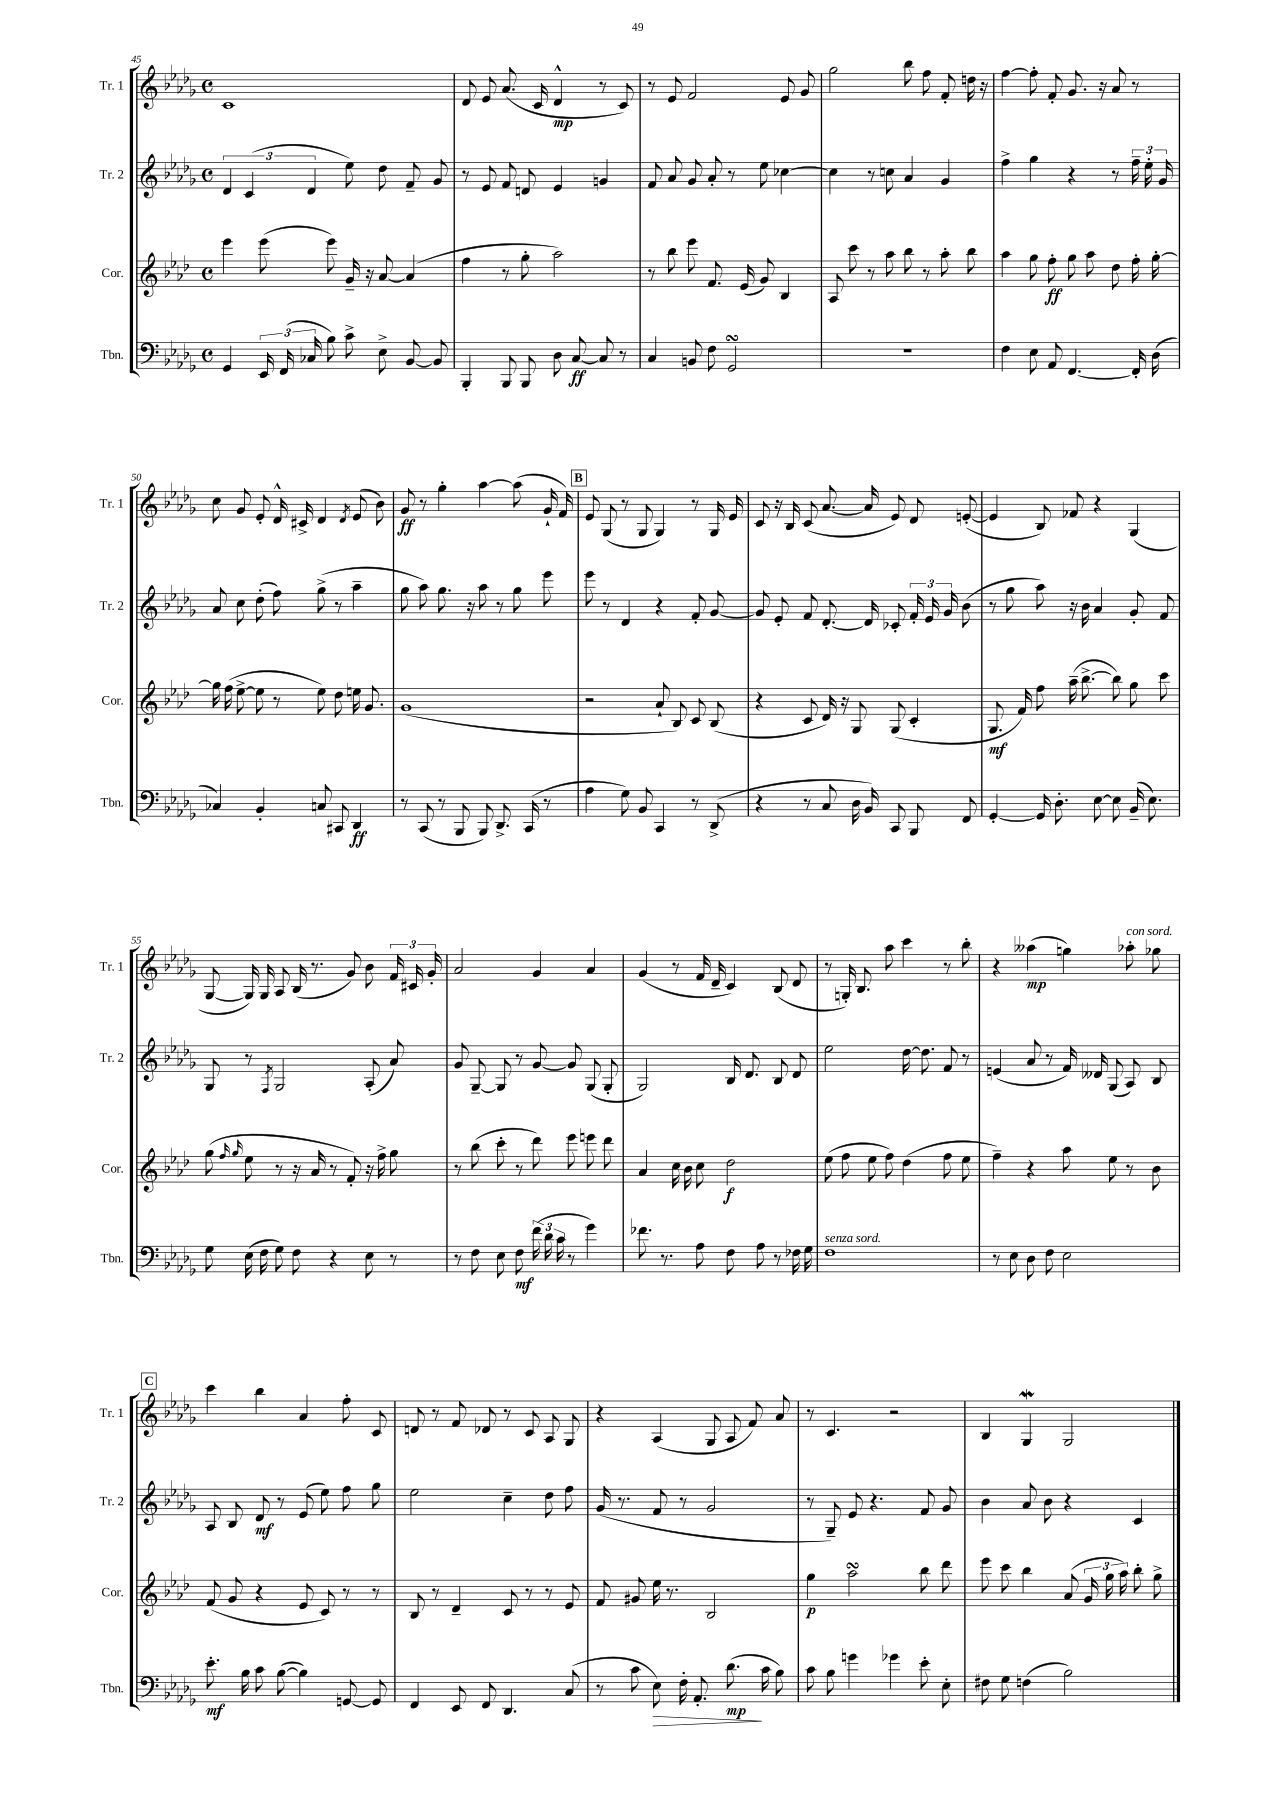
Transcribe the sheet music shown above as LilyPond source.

<<
\new StaffGroup <<
\new Staff = "s0" \with { instrumentName = "Tr. 1" shortInstrumentName = "Tr. 1" } {
    \clef treble \key des \major \defaultTimeSignature \time 4/4
    \autoBeamOff c'1 |
    des'8 ees'8 aes'8.( c'16 des'4-^\mp r8 c'8) |
    r8 ees'8 f'2 ees'8 ges'8 |
    ges''2 bes''8 f''8 f'8-. d''16 r16 |
    f''4~ f''8-. f'8-. ges'8. r16 aes'8 r8 |
    c''8 ges'8 ees'8-. des'16-^ cis'16-> des'4 \acciaccatura { des'8 } ees'8( bes'8) |
    ges'8\ff r8 ges''4-. aes''4~ aes''8( ges'16-! f'16) |
    \mark \markup { \box "B" } ees'8 ges8( r8 ges8 ges4) r8 ges16 ees'16 |
    c'8 r16 bes16 c'8( aes'8.~ aes'16 ees'8) des'8 e'8~-.( |
    e'4 bes8) fes'8 r4 ges4( |
    ges8~ ges16) ges16 aes8 bes16( r8. ges'8) bes'8 \tuplet 3/2 { f'16 cis'16 ges'16-. } |
    aes'2 ges'4 aes'4 |
    ges'4( r8 f'16 des'16-- c'4) bes8( des'8 |
    r8 g16-.) bes8. aes''8 c'''4 r8 bes''8-. |
    r4 aeses''4\mp( g''4) aes''8-.^\markup { \italic "con sord." } ges''8 |
    \mark \markup { \box "C" } c'''4 bes''4 aes'4 f''8-. c'8 |
    d'8 r8 f'8 des'8 r8 c'8 aes8 ges8 |
    r4 aes4( ges8 aes8 f'8) aes'8 |
    r8 c'4. r2 |
    bes4 ges4\mordent ges2 \bar "|." |
}
\new Staff = "s1" \with { instrumentName = "Tr. 2" shortInstrumentName = "Tr. 2" } {
    \clef treble \key des \major \defaultTimeSignature \time 4/4
    \autoBeamOff \tuplet 3/2 { des'4 c'4( des'4 } ees''8) des''8 f'8-- ges'8 |
    r8 ees'8 f'8 d'8 ees'4 g'4 |
    f'8 aes'8 ges'8 aes'8-. r8 ees''8 ces''4~ |
    ces''4 r8 c''8 aes'4 ges'4 |
    f''4-> ges''4 r4 r8 \tuplet 3/2 { f''16-- ees''16-. ges'16 } |
    aes'8 c''8 des''8-.( f''8) ges''8->( r8 aes''4-- |
    ges''8 aes''8) ges''8. r16 aes''8 r8 ges''8 ees'''8 |
    \mark \markup { \box "B" } ees'''8 r8 des'4 r4 f'8-. ges'8~ |
    ges'8 ees'8-. f'8 des'8.~-. des'16 ces'8-. \tuplet 3/2 { f'16-. ees'16 ges'16 } bes'8( |
    r8 ges''8 aes''8) r16 bes'16 aes'4 ges'8-. f'8 |
    ges8 r8 \acciaccatura { f8 } ges2 aes8-.( aes'8) |
    ges'8 ges8~-- ges8 r8 ges'8~ ges'8 ges8( ges8-. |
    ges2) bes16 des'8. bes8 des'8 |
    ees''2 des''16~ des''8. f'8 r8 |
    e'4( aes'8 r8 f'16) deses'16 ges8( aes8) bes8 |
    \mark \markup { \box "C" } aes8 bes8 des'8\mf r8 ees'8( ees''8) f''8 ges''8 |
    ees''2 c''4-- des''8 f''8 |
    ges'16( r8. f'8 r8 ges'2 |
    r8 ges8--) ees'8 r4. f'8 ges'8 |
    bes'4 aes'8 bes'8 r4 c'4 \bar "|." |
}
\new Staff = "s2" \with { instrumentName = "Cor." shortInstrumentName = "Cor." } {
    \clef treble \key aes \major \defaultTimeSignature \time 4/4
    \autoBeamOff ees'''4 ees'''8( ees'''8) g'16-- r16 aes'8~ aes'4( |
    f''4 r8 g''8-. aes''2) |
    r8 bes''8 ees'''8 f'8. ees'16( g'8) bes4 |
    aes8 c'''8 r8 aes''8 bes''8 r8 aes''8-. bes''8 |
    aes''4 g''8 f''8-.\ff g''8 aes''8 des''8 f''16-. g''16~-. |
    g''16 f''16( ees''8~-> ees''8 r8 ees''8) des''8 e''16 g'8. |
    g'1( |
    \mark \markup { \box "B" } r2 aes'8-! bes8) c'8 bes8( |
    r4 c'8 des'16) r16 g8 g8( c'4-. |
    g8.\mf f'16) f''8 aes''16--( bes''8.~-> bes''8) g''8 c'''8 |
    g''8( \grace { f''16 g''16 } ees''8 r8 r16 aes'16 r8 f'8-.) r16 f''16-> g''8 |
    r8 bes''8( c'''8-. r8 des'''8) ees'''8 e'''8 des'''8 |
    aes'4 c''16 bes'16 c''8 des''2\f |
    ees''8( f''8 ees''8 f''8) des''4( f''8 ees''8 |
    f''4--) r4 aes''8 ees''8 r8 bes'8 |
    \mark \markup { \box "C" } f'8( g'8 r4 ees'8 c'8) r8 r8 |
    bes8 r8 des'4-- c'8 r8 r8 ees'8 |
    f'8 gis'8 ees''16 r8. bes2 |
    g''4\p aes''2\turn bes''8 des'''8 |
    ees'''8 c'''8 bes''4 aes'8( \tuplet 3/2 { g'16 g''16 aes''16) } bes''8-. g''8-> \bar "|." |
}
\new Staff = "s3" \with { instrumentName = "Tbn." shortInstrumentName = "Tbn." } {
    \clef bass \key des \major \defaultTimeSignature \time 4/4
    \autoBeamOff ges,4 \tuplet 3/2 { ees,16 f,16( ces16 } bes8) c'8-> ees8-> bes,8~ bes,8 |
    bes,,4-. bes,,8 bes,,8 des8 c8~\ff c8 r8 |
    c4 b,8 f8 ges,2\turn |
    R1 |
    f4 ees8 aes,8 f,4.~ f,16-. des16( |
    ces4) bes,4-. c8 cis,8 des,4\ff |
    r8 c,8( r8 bes,,8 bes,,8) des,8.-> c,16( r8 |
    \mark \markup { \box "B" } aes4 ges8) bes,8 c,4 r8 des,8->( |
    r4 r8 c8 des16 bes,16) c,8 bes,,8 f,8 |
    ges,4~-. ges,16 des8.-. ees8~ ees8 bes,16--( ees8.) |
    ges8 ees16( f16 ges8) f8 r4 ees8 r8 |
    r8 f8 ees8 f8\mf \tuplet 3/2 { f'16( des'16 c'16 } r8 ges'4) |
    fes'8. r8. aes8 f8 aes8 r8 fes16 ges16 |
    f1^\markup { \italic "senza sord." } |
    r8 ees8 des8 f8 ees2 |
    \mark \markup { \box "C" } ees'8.-.\mf bes16 c'8 bes8~( bes4) g,8~ g,8 |
    f,4 ees,8 f,8 des,4. c8( |
    r8 c'8 ees8\>) f16-. aes,8.-. des'8.\mp\!( c'16 bes8) |
    c'8 bes8 g'4 ges'4 ees'8-. ees8-. |
    fis8 ges8 f4( bes2) \bar "|." |
}
>>
>>
\layout { \context { \Score currentBarNumber = #45 } }
